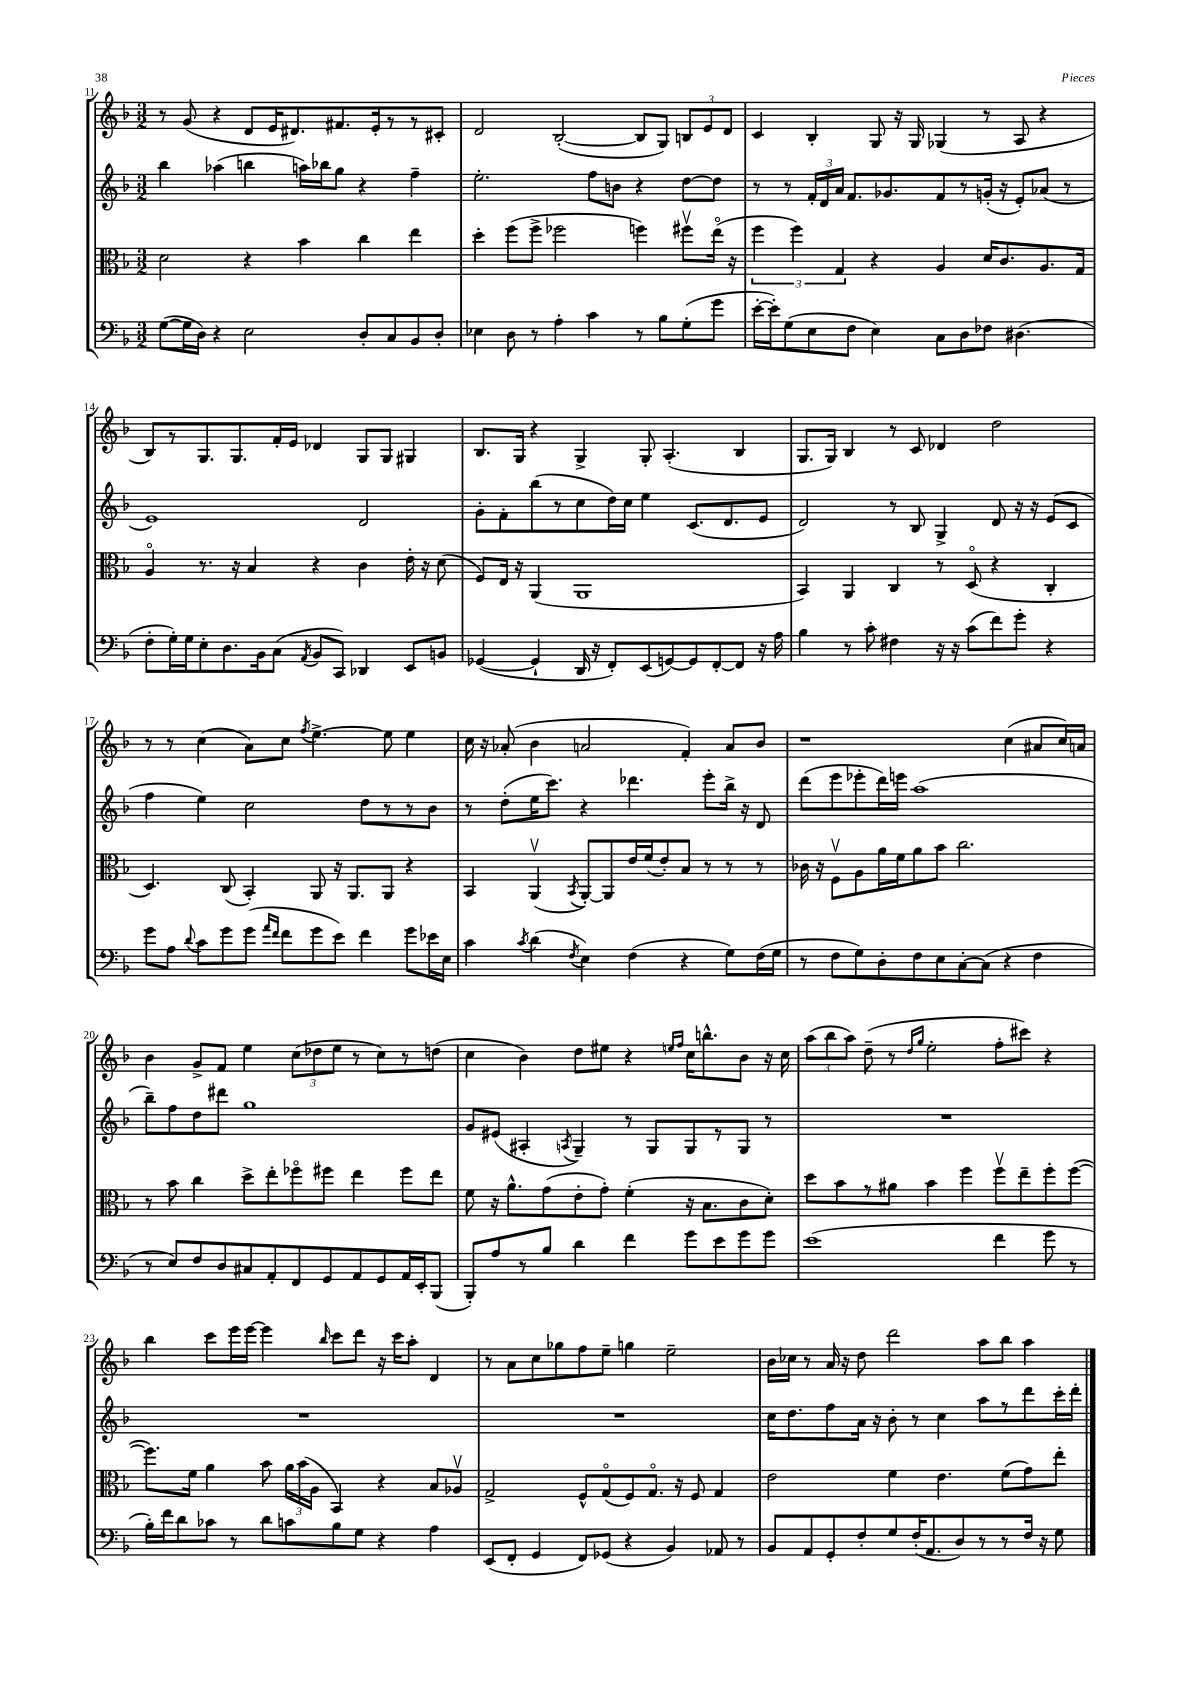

**kern	**kern	**kern	**kern
*part4	*part3	*part2	*part1
*staff4	*staff3	*staff2	*staff1
*clefF4	*clefC3	*clefG2	*clefG2
*k[b-]	*k[b-]	*k[b-]	*k[b-]
*M3/2	*M3/2	*M3/2	*M3/2
=11	=11	=11	=11
([8G\L	2d\	4bb-\	8r
16G\L]	.	.	(8g/
16D\JJ)	.	.	.
4r	.	(4aa-X\	4r
2E\	4r	4bbn\	8d/L
.	.	.	16e/K
.	.	.	8.d#X/)
.	4b-\	16aan\LL)	.
.	.	16bb-X\J	.
.	.	8gg\J	8.f#X/
8D'/L	4cc\	4r	.
.	.	.	16e'/k
8C/	.	.	8r
8BB-/	4ee\	4ff~\	8r
8D'/J	.	.	8c#X'/J
=12	=12	=12	=12
4E-X\	4dd'\	2.ee'\	2d/
8D\	(8ff\L	.	.
8r	8ff^\J	.	.
4A'\	2ff-X\	.	([2B-'/
4c\	.	8ff\L	.
.	.	8bn\J	.
8r	4ffn\)	4r	8B-/L]
8B-\L	.	.	8G/J)
(8G'\	8ff#Xv\L	[8dd\L	12Bn/L
.	.	.	12e/
8g\J	(16ee\Jk	8dd\J]	.
.	.	.	12d/J
.	16r	.	.
=13	=13	=13	=13
[16e'\LL	6ff\	8r	4c/
16e'\J])	.	.	.
(8G\	.	8r	.
.	6ff\)	.	.
8E\	.	24f'/LL	4B-'/
.	.	24d/	.
.	6G/	24a/JJ	.
8F\J	.	8.f/L	.
4E\)	4r	.	8G/
.	.	8.g-X/	.
.	.	.	16r
.	.	.	16G/
8C\L	4A/	8f/	(4G-X/
8D\	.	8r	.
8F-X\J	16d/KL	(16gn'/Jk	8r
.	8.c/	16r	.
(4.D#X\	.	8e'/L)	8A/
.	8.A/	(8a-X/J	4r
.	.	8r	.
.	16G/Jk	.	.
!!LO:LB:g=z
=14	=14	=14	=14
8F'\L	4A/	1e)	8B-/L)
16G'\L)	.	.	8r
16G\J	.	.	.
8E'\	8.r	.	8.G/
8.D\	.	.	.
.	16r	.	8.G/
.	4B-/	.	.
16BB-\k	.	.	.
(8C\J	.	.	16f'/L
.	.	.	16e/JJ
8qAA/	.	.	.
8BB-/L	4r	.	4d-X/
8CC/J)	.	.	.
4DD-X/	4c\	2d/	8G/L
.	.	.	8G/J
8EE/L	16e'\	.	4G#X/
.	16r	.	.
8BBn/J	(8d\	.	.
=15	=15	=15	=15
([4GG-X/	8F/L)	8g'\L	8.B-/L
.	16E/Jk	8f'\	.
.	16r	.	16G/Jk
4GG-`/]	(4AA/	(8bb-\	4r
.	.	8r	.
16DD/	1AA	8cc\	4G^/
16r	.	.	.
8FF'/L)	.	16dd\L)	.
.	.	16cc\JJ	.
(8EE/	.	4ee\	8G'/
[8GGn/)	.	.	(4.A'/
8GG/]	.	(8.c/L	.
[8FF'/	.	.	.
.	.	8.d/	.
8FF/J]	.	.	4B-/
16r	.	8e/J	.
16A\	.	.	.
=16	=16	=16	=16
4B-\	4BB-/)	2d/)	8.G/L
.	.	.	16G/Jk)
8r	4AA/	.	4B-/
8c'\	.	.	.
4F#X\	4C/	8r	8r
.	.	8B-/	8c/
16r	8r	4G^/	4d-X/
16r	.	.	.
(8c\L	(8D/	.	.
8f\)	4r	8d/	2dd\
8g'\J	.	16r	.
.	.	16r	.
4r	4C'/	(8e/L	.
.	.	8c/J	.
!!LO:LB:g=z
=17	=17	=17	=17
8g\L	4.D/)	4ff\	8r
8A\J	.	.	8r
8qqd/	.	.	.
8c\L	.	4ee\)	(4cc\
8g\	(8C/	.	.
(8g\J	4BB-'/)	2cc\	8a\L)
16qqa/LL	.	.	.
16qqf/JJ	.	.	.
8f\L	.	.	8cc\J
.	.	.	8qff/
8g\	8AA/	.	[4.ee^\
8e\J)	16r	.	.
.	8.AA/L	.	.
4f\	.	8dd\L	.
.	8AA/J	8r	8ee\]
8g\L	4r	8r	4ee\
16e-X\L	.	8b-\J	.
16E\JJ	.	.	.
=18	=18	=18	=18
4c\	4BB-/	8r	16cc\
.	.	.	16r
.	.	(8dd'\L	(8a-X'/
8qc/	.	.	.
(4d\	(4AAv/	16ee\K	4b-\
.	.	8.ccc\J)	.
8qF/	8qBB-/	.	.
4E\)	[8AA'/L)	4r	2an/
.	8AA/]	.	.
(4F\	16e/L	4.ddd-X\	.
.	(16f/J	.	.
.	8e'/)	.	.
4r	8B-/J	.	4f'/)
.	8r	8eee'\L	.
8G\L)	8r	16bb-^\Jk	8a/L
.	.	16r	.
(16F\L	8r	8d/	8b-/J
16G\JJ	.	.	.
=19	=19	=19	=19
8r	16c-X\	(8ddd\L	1r
.	16r	.	.
8F\L	8Fv\L	8eee\	.
8G\)	8A\	8eee-X'\	.
8D'\	16a\L	16ddd\L)	.
.	16f\J	16eeen\JJ	.
8F\	8a\	(1aa	.
8E\	8b-\J	.	.
[8C'\	2.cc\	.	.
(8C\J]	.	.	.
4r	.	.	(4cc\
4F\	.	.	8a#X/L
.	.	.	16cc/L)
.	.	.	16an/JJ
!!LO:LB:g=z
=20	=20	=20	=20
8r	8r	8bb-~\L)	4b-\
8E/L)	8b-\	8ff\	.
8F/	4cc\	8dd\	8g^/L
8D/	.	8ddd#X\J	8f/J
8C#X/	8dd^\L	1gg	4ee\
8AA'/	8ee'\	.	.
8FF/	8ff-X\	.	(12cc\L
.	.	.	12dd-X\
8GG/	8ff#X\J	.	.
.	.	.	12ee\J
8AA/	4ee\	.	8r
8GG/	.	.	8cc\L)
16AA/L	8ff#\L	.	8r
16EE'/J	.	.	.
(8BBB-/J	8ee\J	.	(8ddn\J
=21	=21	=21	=21
8BBB-'/L)	8f\	8g/L	4cc\
8A/	16r	(8e#X/J	.
.	8.a^^\L	.	.
8r	.	4A#X'/	4b-\)
8B-/J	(8g\	.	.
.	.	8qAn/	.
4d\	8e'\	4G~/)	8dd\L
.	8g'\J)	.	8ee#X\J
4f\	(4f'\	8r	4r
.	.	8G/L	.
.	.	.	16qqeen/LL
.	.	.	16qqff/JJ
8g\L	16r	8G/	16cc\KL
.	8.B-\L	.	8.bbn^^\
8e\	.	8r	.
8g\	8c\	8G/J	8b-\J
8g\J	8d'\J)	8r	16r
.	.	.	16cc\
=22	=22	=22	=22
(1e	8dd\L	1.r	(12aa\L
.	.	.	12bb-\
.	8b-\	.	.
.	.	.	12aa\J)
.	8r	.	(8dd~\
.	8a#X\J	.	8r
.	.	.	16qqdd/LL
.	.	.	16qqgg/JJ
.	4b-\	.	2ee'\
.	4ff\	.	.
4f\	8ffv\L	.	8ff'\L
.	8ee~\	.	8ccc#X\J)
8g\	8ff'\	.	4r
8r	([8ff\J	.	.
!!LO:LB:g=z
=23	=23	=23	=23
16B-'\LL)	8.ff\L])	1.r	4bb-\
16f\J	.	.	.
8d\	.	.	.
.	16f\Jk	.	.
8c-X\J	4a\	.	8ccc\L
8r	.	.	16eee\L
.	.	.	[16eee\JJ
8d\L	8b-\	.	4eee\]
8cn\	24a\LL	.	.
.	(24b-\	.	.
.	24A\JJ	.	.
.	.	.	16qqbb-/
8B-\	4BB-/)	.	8ccc\L
8G\J	.	.	8ddd\J
4r	4r	.	16r
.	.	.	16ccc\KL
.	.	.	8aa'\J
4A\	8B-/L	.	4d/
.	8A-Xv/J	.	.
=24	=24	=24	=24
(8EE/L	2G^/	1.r	8r
8FF'/J	.	.	8a\L
4GG/	.	.	8cc\
.	.	.	8gg-X\
8FF/L)	8F^^/L	.	8ff\
(8GG-X/J	(8G/	.	8ee~\J
4r	8F/)	.	4ggn\
.	8.G/J	.	.
4BB-/)	.	.	2ee~\
.	16r	.	.
.	8F/	.	.
8AA-X/	4G/	.	.
8r	.	.	.
=25	=25	=25	=25
8BB-/L	2e\	16cc\KL	16b-\LL
.	.	8.dd\	16cc-X\JJ
8AA/	.	.	8r
8GG'/	.	8ff\	16a/
.	.	.	16r
8F'/	.	16a\Jk	8dd\
.	.	16r	.
8G/	4f\	8b-'\	2ddd\
(16F'/K	.	8r	.
8.AA/	.	.	.
.	4.e\	4cc\	.
8D/)	.	.	.
8r	.	8aa\L	8aa\L
8r	(8f\L	8r	8bb-\J
16F/Jk	8g\)	8ddd\	4aa\
16r	.	.	.
8G\	8ee'\J	16ccc'\L	.
.	.	16ddd'\JJ	.
==	==	==	==
*-	*-	*-	*-
